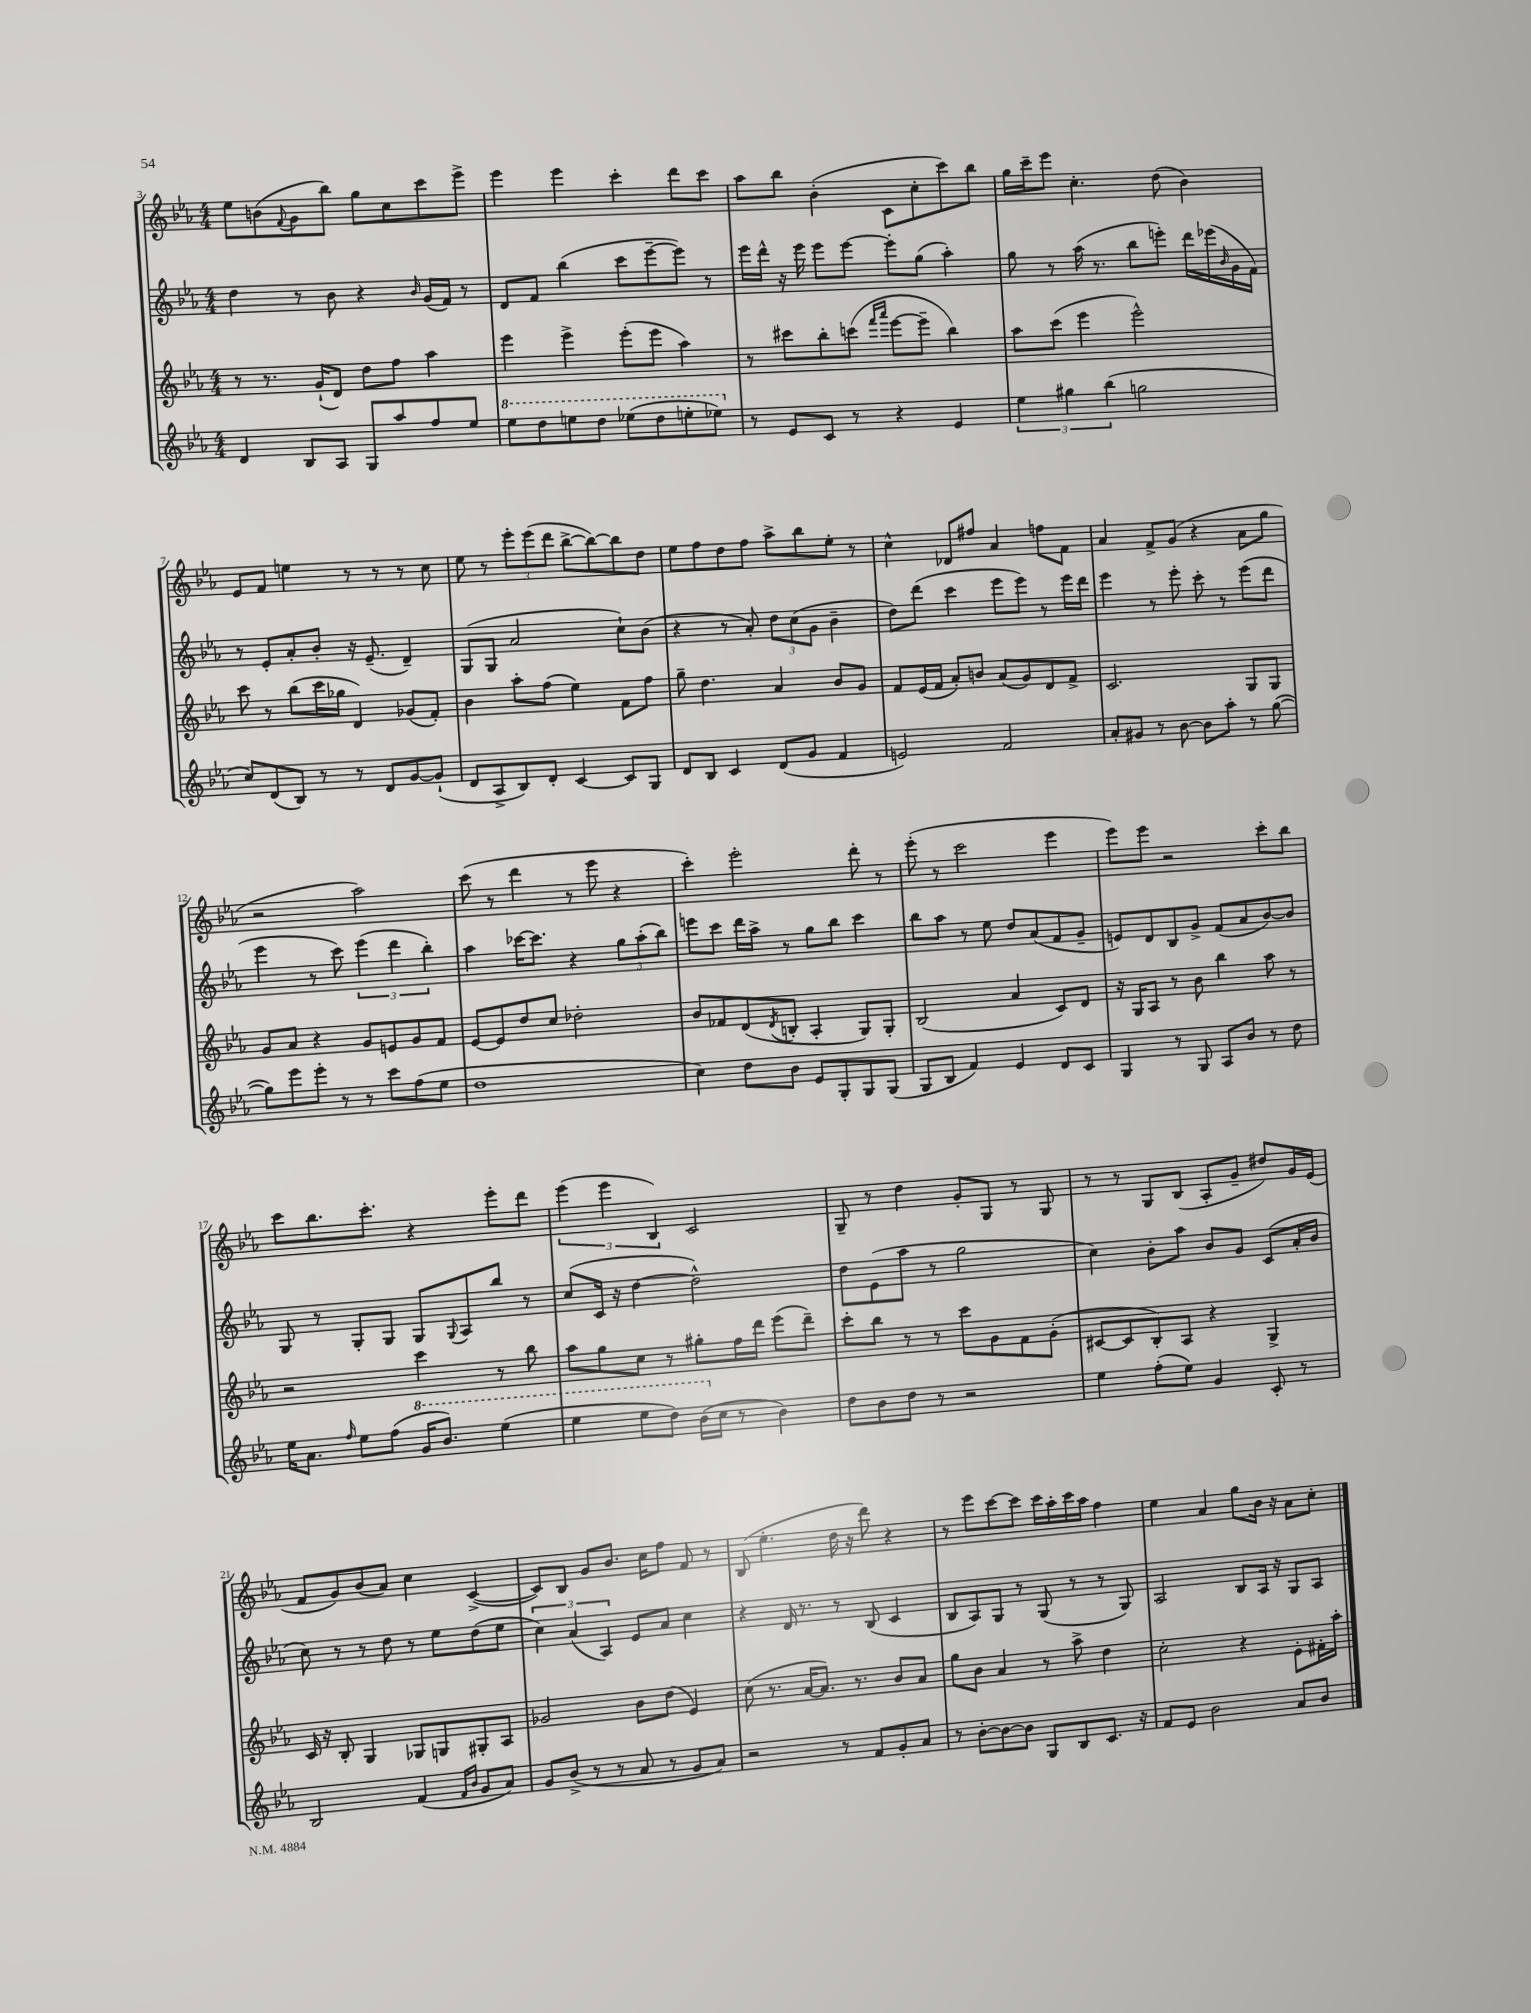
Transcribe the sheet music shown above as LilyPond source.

<<
\new StaffGroup <<
\new Staff = "s0" {
    \clef treble \key ees \major \numericTimeSignature \time 4/4
    ees''8 b'8( \appoggiatura { f'8 } g'8 bes''8) g''8 c''8 c'''8 ees'''8-> |
    ees'''4 ees'''4 c'''4-. d'''8 c'''8 |
    aes''8 bes''8 bes'4-.( c'8 c''8-. c'''8) bes''8 |
    g''16 c'''16-- ees'''8 c''4.-. d''8( bes'4) |
    ees'8 f'8 e''4 r8 r8 r8 c''8 |
    ees''8 r8 \tuplet 3/2 { ees'''8-. ees'''8( d'''8 } bes''8~-> bes''8~) bes''8 d''8 |
    ees''8 f''8 d''8 f''8 aes''8-> bes''8 ees''8-. r8 |
    c''4-^ des'8 fis''8 aes'4 f''8 f'8 |
    aes'4 f'8-> g'8( r4 aes'8 g''8 |
    r2 aes''2) |
    c'''8( r8 d'''4 r8 ees'''8 r4 |
    c'''4-.) ees'''2-. d'''8-. r8 |
    ees'''8-.( r8 c'''2 ees'''4 |
    ees'''8) ees'''8 r2 c'''8-. bes''8 |
    c'''8 bes''8. c'''8.-. r4 ees'''8-. d'''8 |
    \tuplet 3/2 { ees'''4( ees'''4 bes4) } c'2 |
    g8-- r8 d''4 g'8-. g8 r8 g8 |
    r8 r8 g8 bes8( aes8-. g'8-- dis''8) g'16 ees'16( |
    f'8 g'8) bes'8( aes'8) c''4 c'4~->( |
    c'8) bes8 g'8 bes'8. c''16 f''8 f'8 r8 |
    bes8( ees''4.-. d''16 r16 d'''8) r4 |
    r8 ees'''8 c'''8~ c'''8 c'''16 aes''16-. c'''16 aes''16 f''4 |
    ees''4 aes'4 g''8 bes'16 r16 aes'8 c''8-. \bar "|." |
}
\new Staff = "s1" {
    \clef treble \key ees \major \numericTimeSignature \time 4/4
    d''4 r8 bes'8 r4 \grace { bes'16 } g'16( f'16) r8 |
    d'8 f'8 bes''4( c'''8 ees'''8~-- ees'''8) r8 |
    ees'''16 d'''16-^ r16 ees'''16 ees'''8 ees'''8~ ees'''8-. g''8( aes''4-.) |
    g''8 r8 aes''16( r8. bes''8 e'''8-.) d'''16 ees'''16( \grace { bes'16 } g'16 f'16) |
    r8 ees'8-. aes'8-. bes'8-. r16 ees'8.--( d'4--) |
    g8( g8 aes'2 c''8-!) bes'8( |
    r4 r8 aes'8-.) \tuplet 3/2 { d''8 c''8( g'8 } bes'4-- |
    d''8) d'''8( c'''4 ees'''8 ees'''8) r8 ees'''16 d'''16 |
    ees'''4 r8 ees'''8-. c'''8-. r8 ees'''8( d'''8 |
    ees'''4 r8 c'''8) \tuplet 3/2 { ees'''4( d'''4 bes''4-.) } |
    aes''4 ces'''16~ ces'''8. r4 \tuplet 3/2 { g''8 aes''8-.( bes''8) } |
    e'''8 c'''8 d'''16 aes''16-> r8 g''8 bes''8 c'''4 |
    bes''8 aes''8 r8 ees''8 d''8 aes'8( f'8 g'8-- |
    e'8) d'8 bes8 g'8-> f'8( aes'8 bes'8~) bes'8 |
    g8 r8 g8-. g8 g8 \appoggiatura { g8 } aes8 bes''8 r8 |
    c''8( c'16 r16 d''4~ d''2-^) |
    d''8 ees'8( aes''8 r8 g''2 |
    c''4) bes'8-. aes''8 bes'8 g'8 c'8( aes'16-. bes'16 |
    c''8) r8 r8 d''8 r8 ees''8 d''8( ees''8 |
    \tuplet 3/2 { c''4) aes'4( aes4) } ees'8 aes'8 c''4 |
    r4 d'16 r8. r8 bes8( c'4 |
    bes8 aes8) g8 r8 g8( r8 r8 g8) |
    aes2 bes8 aes16 r16 g8 aes8 \bar "|." |
}
\new Staff = "s2" {
    \clef treble \key ees \major \numericTimeSignature \time 4/4
    r8 r8. g'16-!( d'8) d''8 f''8 aes''4 |
    ees'''4 ees'''4-> ees'''8-.( ees'''8 aes''4) |
    r8 cis'''8 bes''8-. c'''8( \grace { f'''16 aes'''16 } ees'''8~ ees'''8-- bes''4) |
    aes''8 c'''8( ees'''4 ees'''2-^) |
    c'''8 r8 bes''8( c'''16 ges''16 d'4) ges'8( f'8-.) |
    bes'4 aes''8-. f''8( ees''4) f'8 f''8 |
    g''8-- d''4. aes'4 bes'8 g'8 |
    f'8 ees'16( f'16 aes'8-.) b'8 aes'8( g'8) d'8 f'8-> |
    c'2. g8 g8 |
    g'8 aes'8 r4 g'8 e'8 g'8 f'8 |
    ees'8~ ees'8 d''8 c''8 des''2-. |
    bes'8 fes'8 d'8( \acciaccatura { d'8 } b8-. aes4-. g8) g8-. |
    bes2( aes'4 c'8) d'8 |
    r16 g16 aes8 r8 bes'8 bes''4 aes''8 r8 |
    r2 c'''4 r8 bes''8 |
    aes''8 g''8 c''8 r8 gis''8-. f''16 d'''16 ees'''8( d'''8--) |
    c'''8-. bes''8 r8 r8 c'''8 g'8 f'8 g'8-.( |
    cis'8~ cis'8 bes8-.) aes8 r4 g4-> |
    c'16 r16 bes8-. g4 ges8 g8 gis8-. aes8 |
    ges'2 bes'8 d''8( ees'4) |
    c''8( r8. aes'16~ aes'8.) r8. bes'8 aes'8 |
    g''8 bes'8 aes'4 r8 aes''8-> d''4 |
    c''2-. r4 ees'8-. fis'16-. aes''16-. \bar "|." |
}
\new Staff = "s3" {
    \clef treble \key ees \major \numericTimeSignature \time 4/4
    d'4 bes8 aes8 g8 aes''8 f''8 ees''8 |
    \ottava #1 ees'''8 d'''8 e'''8 d'''8 ees'''8( d'''8 e'''8-. ees'''8) \ottava #0 |
    r8 ees'8 c'8 r8 r4 ees'4 |
    \tuplet 3/2 { ees''4 gis''4 bes''4( } g''2 |
    c''8) d'8( bes8) r8 r8 d'8 g'8~ g'8-!( |
    d'8 aes8-> bes8) d'8-. c'4~ c'8 g8 |
    d'8 bes8 c'4 d'8( g'8 f'4 |
    e'2) f'2 |
    aes'8-. gis'8 r8 bes'8~ bes'8 aes''8-. r8 g''8~( |
    g''8) ees'''8 ees'''8-. r8 r8 c'''8 f''8( ees''8 |
    d''1 |
    c''4) d''8 bes'8 ees'8 g8-. g8 g8( |
    g8 bes8 f'4) ees'4 d'8 c'8 |
    g4 r8 g8 aes8 bes'8 r8 d''8 |
    ees''16 aes'8. \grace { f''16 } ees''8 f''8( \ottava #1 g''16 bes''8.) ees'''4( |
    ees'''4 ees'''8 d'''8) bes''16( \ottava #0 c''16 r8 bes'4) |
    d''8 bes'8 d''8 r8 r2 |
    ees''4 f''8-.( ees''8) g'4 c'8-. r8 |
    bes2 f'4( \grace { f'16 bes'16 } g'8 aes'8) |
    g'8 bes'8->( r8 r8 aes'8 r8 g'8 aes'8) |
    r2 r8 f'8 g'8-. aes'8 |
    r8 bes'8~-. bes'8~ bes'8 g8 bes8 c'8. r16 |
    f'8 ees'8 bes'2 aes'8 bes'8 \bar "|." |
}
>>
>>
\layout { \context { \Score currentBarNumber = #3 } }
